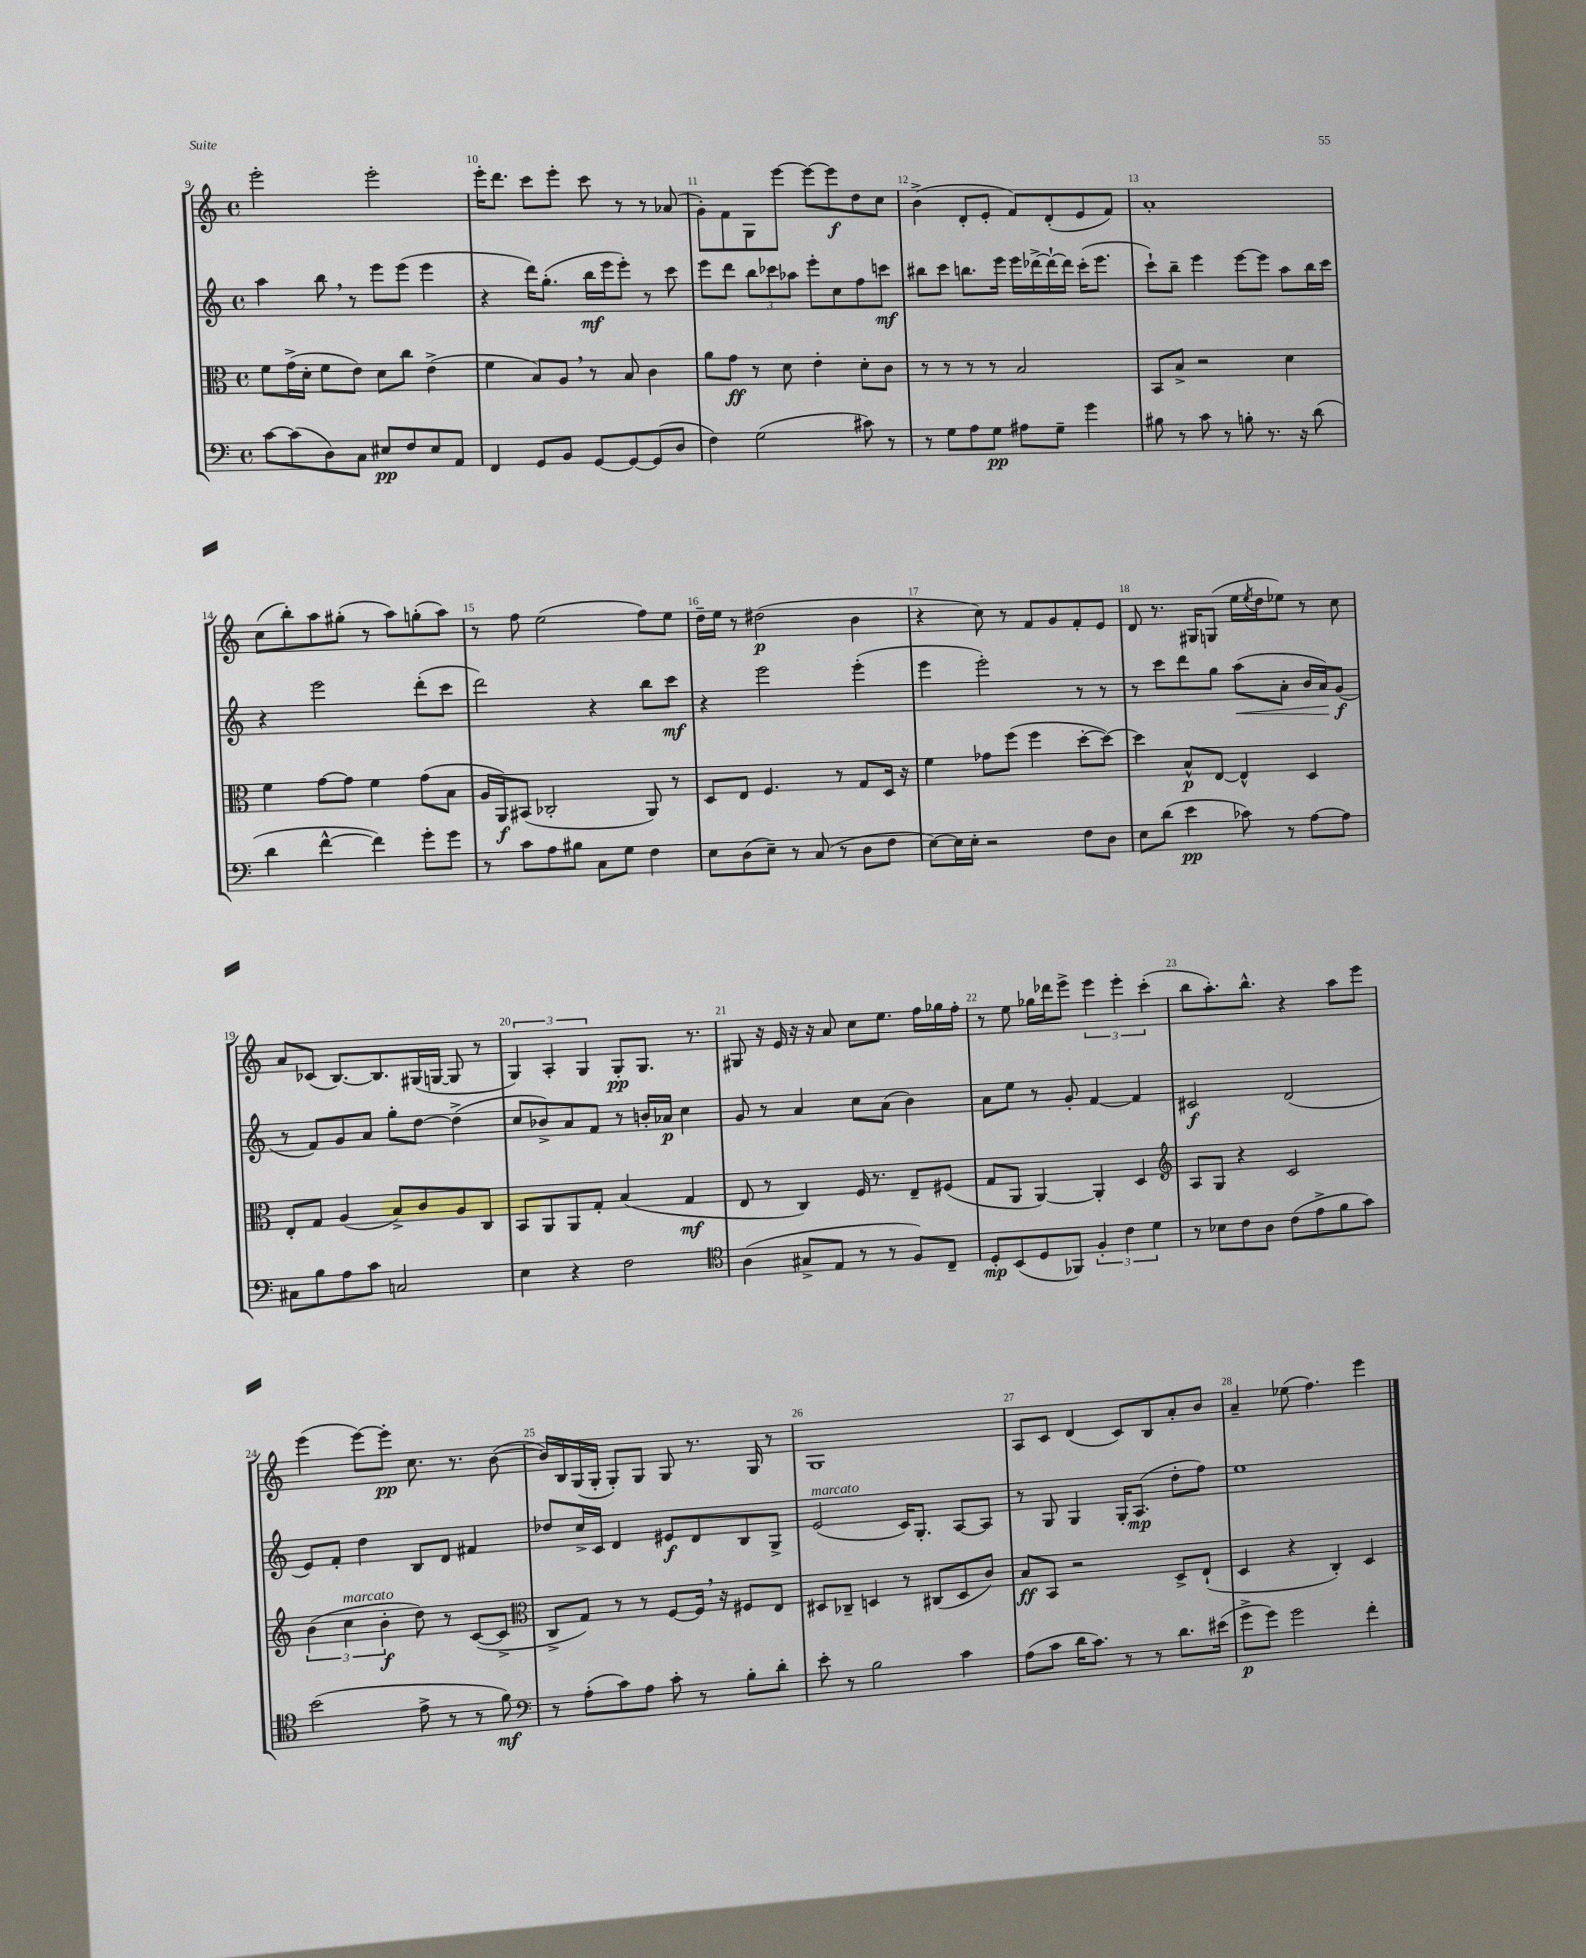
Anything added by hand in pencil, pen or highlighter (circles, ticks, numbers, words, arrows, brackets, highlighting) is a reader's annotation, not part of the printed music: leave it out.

**kern	**dynam	**kern	**dynam	**kern	**dynam	**kern	**dynam
*part4	*part4	*part3	*part3	*part2	*part2	*part1	*part1
*staff4	*staff4	*staff3	*staff3	*staff2	*staff2	*staff1	*staff1
*clefF4	*	*clefC3	*	*clefG2	*	*clefG2	*
*k[]	*	*k[]	*	*k[]	*	*k[]	*
*M4/4	*	*M4/4	*	*M4/4	*	*M4/4	*
*met(c)	*	*met(c)	*	*met(c)	*	*met(c)	*
=9	=9	=9	=9	=9	=9	=9	=9
[8c\L	.	8f\L	.	4aa\	.	2eee'\	.
(8c\]	.	(16g^\L	.	.	.	.	.
.	.	16d'\JJ	.	.	.	.	.
8D\)	.	8f\L	.	8bb,\	.	.	.
8C\J	.	8e\J)	.	8r	.	.	.
8E#X/L	pp	8d\L	.	8eee\L	.	2eee'\	.
8F/	.	8cc\J	.	(8eee\J	.	.	.
8E#/	.	(4e^\	.	4eee\	.	.	.
8AA/J	.	.	.	.	.	.	.
=10	=10	=10	=10	=10	=10	=10	=10
4FF/	.	4f\	.	4r	.	16eee'\KL	.
.	.	.	.	.	.	8.ddd\J	.
8GG/L	.	8B/L)	.	16ddd\KL)	.	8ccc\L	.
.	.	.	.	(8.gg'\J	.	.	.
8BB/J	.	8A,/J	.	.	.	8eee'\J	.
[8GG/L	.	8r	.	16bb\LL	mf	8ccc\	.
.	.	.	.	16eee\J	.	.	.
8GG/_	.	8B/	.	8eee'\J)	.	8r	.
(8GG/]	.	4c\	.	8r	.	8r	.
8D/J	.	.	.	8ccc\	.	(8a-X/	.
=11	=11	=11	=11	=11	=11	=11	=11
4F\)	.	8a\L	.	8eee\L	.	8g'\L)	.
.	.	8g\J	ff	8ddd\J	.	8f\	.
(2G\	.	8r	.	12bb\L	.	8G\	.
.	.	.	.	12ccc-X\	.	.	.
.	.	8d\	.	.	.	[8eee\J	.
.	.	.	.	12aa-X\J	.	.	.
.	.	4e'\	.	8eee'\L	.	8eee\L_	.
.	.	.	.	8cc\	.	8eee\]	f
8c#X\)	.	8d'\L	.	8ff\	.	8dd\	.
8r	.	8c\J	.	8cccn\J	mf	8cc\J	.
=12	=12	=12	=12	=12	=12	=12	=12
8r	.	8r	.	8bb#X\L	.	(4b^\	.
8G\L	.	8r	.	8ccc\J	.	.	.
8A\	.	8r	.	8.bbn\L	.	8d'/L	.
8G\J	pp	8r	.	.	.	8e'/J	.
.	.	.	.	16eee\Jk	.	.	.
8A#X\L	.	2B/	.	16eee\LL	.	8f/L)	.
.	.	.	.	[16ddd-X^\	.	.	.
8G~\J	.	.	.	16ddd-`\_	.	(8d'/	.
.	.	.	.	16ddd-\JJ]	.	.	.
4g\	.	.	.	(16ccc'\KL	.	8e/	.
.	.	.	.	8.eee\J	.	.	.
.	.	.	.	.	.	8f/J)	.
=13	=13	=13	=13	=13	=13	=13	=13
8B#X\	.	8BB/L	.	8ccc`\L)	.	1a'	.
8r	.	8B^/J	.	8bb~\J	.	.	.
8c\	.	2r	.	4eee\	.	.	.
8r	.	.	.	.	.	.	.
8Bn'\	.	.	.	[8eee\L	.	.	.
8.r	.	.	.	8eee\J]	.	.	.
.	.	4d\	.	8aa\L	.	.	.
16r	.	.	.	.	.	.	.
(8d\	.	.	.	16bb\L	.	.	.
.	.	.	.	16ccc\JJ	.	.	.
!!LO:LB:g=z
=14	=14	=14	=14	=14	=14	=14	=14
4d\	.	4f\	.	4r	.	(8cc\L	.
.	.	.	.	.	.	8bb'\)	.
[4f^^\	.	[8g\L	.	2eee\	.	8aa\	.
.	.	8g\J]	.	.	.	(8gg#X'\J	.
4f\])	.	4f\	.	.	.	8r	.
.	.	.	.	.	.	8aa\L)	.
8g'\L	.	(8g\L	.	(8ddd'\L	.	(8ggn'\	.
8g\J	.	8B\J	.	8ccc\J	.	8aa\J)	.
=15	=15	=15	=15	=15	=15	=15	=15
8r	.	16A/LL	.	2ddd\)	.	8r	.
.	.	16AA/J)	f	.	.	.	.
8c\L	.	(8BB#X/J	.	.	.	8ff\	.
8A\	.	2C-X'/	.	.	.	(2ee\	.
8B#X\J	.	.	.	.	.	.	.
8C\L	.	.	.	4r	.	.	.
8G\J	.	.	.	.	.	.	.
4F\	.	8AA/)	.	8bb\L	.	8ff\L)	.
.	.	8r	.	8ccc\J	mf	8ee\J	.
=16	=16	=16	=16	=16	=16	=16	=16
8E\L	.	8D/L	.	4r	.	16dd~\LL	.
.	.	.	.	.	.	16ee\JJ	.
(8D\	.	8E/J	.	.	.	8r	.
8E~\J)	.	4.F/	.	2eee\	.	(2dd#X\	p
8r	.	.	.	.	.	.	.
(8C/	.	.	.	.	.	.	.
8r	.	8r	.	.	.	.	.
8D\L	.	8G/L	.	(4eee'\	.	4b\	.
8F\J	.	16D/Jk	.	.	.	.	.
.	.	16r	.	.	.	.	.
=17	=17	=17	=17	=17	=17	=17	=17
[8E\L)	.	4f\	.	4eee\	.	4r	.
16E\L]	.	.	.	.	.	.	.
16E'\JJ	.	.	.	.	.	.	.
2r	.	8g-X\L	.	2eee'\)	.	8cc\)	.
.	.	(8ff\J	.	.	.	8r	.
.	.	4ff\	.	.	.	8f/L	.
.	.	.	.	.	.	8g/	.
8F\L	.	[8dd'\L	.	8r	.	8f'/	.
8D\J	.	8dd\J_)	.	8r	.	8e/J	.
=18	=18	=18	=18	=18	=18	=18	=18
8E\L	.	4dd\]	.	8r	.	8d/	.
(8d\J	.	.	.	8ccc\L	.	8.r	.
4e\	pp	8B^^/L	p	8ddd\	.	.	.
.	.	.	.	.	.	16G#X/KL	.
.	.	[8E/J	.	8gg\J	.	(8Gn/J	.
!	!	!	!	!	!LO:HP:b	!	!
8c-X\)	.	4E^^/]	.	(8aa\L	<	16ee\LL	.
.	.	.	.	.	.	8qee/	.
.	.	.	.	.	.	16dd\J	.
8r	.	.	.	8a'\J	.	8ee-X\J)	.
[8A\L	.	4D/	.	16b/LL	.	8r	.
.	.	.	.	16a/J)	.	.	.
8A\J]	.	.	.	(8g/J	[ f	8cc\	.
!!LO:LB:g=z
=19	=19	=19	=19	=19	=19	=19	=19
8C#X\L	.	8E'/L	.	8r	.	8a/L	.
8B\	.	8G/J	.	8f/L)	.	(8c-X/J	.
8A\	.	(4A/	.	8g/	.	[8.B/L)	.
8c\J	.	.	.	8a/J	.	.	.
.	.	.	.	.	.	8.B/]	.
2Cn/	.	8B^/L)	.	8gg'\L	.	.	.
.	.	8c/	.	[8dd\J	.	(16G#X/L	.
.	.	.	.	.	.	[16Gn/JJ	.
.	.	8A/	.	(4dd^\]	.	8G/]	.
.	.	8C/J	.	.	.	8r	.
=20	=20	=20	=20	=20	=20	=20	=20
4E\	.	8BB/L	.	8cc/L	.	6G/)	.
.	.	8AA/	.	8b-X^/)	.	.	.
.	.	.	.	.	.	6A'/	.
4r	.	8AA/	.	8a/	.	.	.
.	.	.	.	.	.	6G/	.
.	.	8G'/J	.	8f/J	.	.	.
2F\	.	(4B/	.	8r	.	8G'/L	pp
.	.	.	.	16bn'/LL	.	8.G/J	.
.	.	.	.	16a-X/JJ	p	.	.
.	.	4G/	mf	4cc\	.	.	.
.	.	.	.	.	.	8.r	.
=21	=21	=21	=21	=21	=21	=21	=21
*clefC4	*	*	*	*	*	*	*
(4A\	.	8E/	.	8g/	.	8G#X/	.
.	.	8r	.	8r	.	16r	.
.	.	.	.	.	.	16e/	.
8G#X^/L	.	4C/)	.	4a/	.	16r	.
.	.	.	.	.	.	16r	.
8E/J	.	.	.	.	.	8a/	.
8r	.	16F/	.	8cc\L	.	8cc\L	.
.	.	8.r	.	.	.	.	.
8r	.	.	.	(8a\J	.	8.ee\J	.
8F/L)	.	8E~/L	.	4b\)	.	.	.
.	.	.	.	.	.	16ff\LL	.
8C~/J	.	(8F#X/J	.	.	.	16gg-X\	.
.	.	.	.	.	.	16ff'\JJ	.
=22	=22	=22	=22	=22	=22	=22	=22
8D'/L	mp	8G/L	.	8a\L	.	8r	.
(8BB/	.	8AA/J	.	8ee\J	.	8ee\	.
8D/	.	[4AA/)	.	8r	.	16gg-X\LL	.
.	.	.	.	.	.	16ddd-X\J	.
8FF-X/J)	.	.	.	8g'/	.	8eee^\J	.
6F'/	.	4AA'/]	.	[4f/	.	6eee\	.
6c\	.	.	.	.	.	6eee'\	.
.	.	4D/	.	4f/]	.	.	.
6d\	.	.	.	.	.	(6ccc'\	.
=23	=23	=23	=23	=23	=23	=23	=23
*	*	*clefG2	*	*	*	*	*
8r	.	8A/L	.	2c#X/	f	8bb\L	.
8B-X\L	.	8G/J	.	.	.	8.aa'\)	.
8c\	.	4r	.	.	.	.	.
.	.	.	.	.	.	8.bb^^\J	.
8A\J	.	.	.	.	.	.	.
(8c\L	.	2c/	.	(2d/	.	4r	.
8e^\	.	.	.	.	.	.	.
8f\	.	.	.	.	.	8aa\L	.
8g\J)	.	.	.	.	.	8eee\J	.
!!LO:LB:g=z
=24	=24	=24	=24	=24	=24	=24	=24
(2b\	.	(6b\	.	8e/L)	.	(4eee\	.
.	.	.	.	8f'/J	.	.	.
!	!	!LO:TX:a:i:t=marcato	!	!	!	!	!
.	.	6cc\	.	.	.	.	.
.	.	.	.	4dd\	.	[8eee\L)	.
.	.	6b'\	f	.	.	.	.
.	.	.	.	.	.	8eee'\J]	pp
8e^\	.	8dd\)	.	8B/L	.	8.cc\	.
8r	.	8r	.	8d/J	.	.	.
.	.	.	.	.	.	8.r	.
8r	.	([8c/L	.	4f#X/	.	.	.
8f\)	mf	8c^/J]	.	.	.	([8b\	.
=25	=25	=25	=25	=25	=25	=25	=25
*clefF4	*	*clefC3	*	*	*	*	*
8r	.	8C^/L	.	8dd-X/L	.	16b/LL])	.
.	.	.	.	.	.	16B/	.
(8A'\L	.	8G/J)	.	16cc^/L	.	(16G/	.
.	.	.	.	16c/JJ	.	16G'/JJ	.
8c\)	.	8r	.	4d/	.	8G'/L)	.
8A\J	.	8r	.	.	.	8G/J	.
8c'\	.	[8F/L	.	8e#X/L	f	8G/	.
8r	.	16F,/Jk]	.	8d/	.	8.r	.
.	.	16r	.	.	.	.	.
8B'\L	.	8F#X/L	.	8B/	.	.	.
.	.	.	.	.	.	16G/	.
8d'\J	.	8E/J	.	8G^/J	.	8r	.
=26	=26	=26	=26	=26	=26	=26	=26
!	!	!	!	!LO:TX:a:i:t=marcato	!	!	!
8e'\	.	8D#X/L	.	(2e/	.	1G	.
8r	.	8C-X~/J	.	.	.	.	.
2B\	.	4Dn/	.	.	.	.	.
.	.	8r	.	16c/KL)	.	.	.
.	.	.	.	8.G'/J	.	.	.
.	.	(8C#X/L	.	.	.	.	.
4c\	.	8D/	.	[8A/L	.	.	.
.	.	8c/J)	.	8A/J]	.	.	.
=27	=27	=27	=27	=27	=27	=27	=27
(8A\L	.	8B/L	ff	8r	.	8A/L	.
8c\J	.	8BB/J	.	8G/	.	8c/J	.
16d\KL	.	2r	.	4G/	.	(4d/	.
8.c\J)	.	.	.	.	.	.	.
8r	.	.	.	16G'/KL	.	8c/L)	.
.	.	.	.	(8.A/J	mp	.	.
8r	.	.	.	.	.	8B/	.
8.d\L	.	8D^/L	.	8dd'\L	.	8a'/	.
.	.	(8E`/J	.	8ff\J)	.	8b/J	.
(16e#X\Jk	.	.	.	.	.	.	.
=28	=28	=28	=28	=28	=28	=28	=28
8g^\L	p	4D/	.	1ee	.	4a~/	.
8g\J)	.	.	.	.	.	.	.
2g\	.	4r	.	.	.	(8ee-X\	.
.	.	.	.	.	.	4.ff\)	.
.	.	4C'/)	.	.	.	.	.
4f'\	.	4D/	.	.	.	4eee\	.
==	==	==	==	==	==	==	==
*-	*-	*-	*-	*-	*-	*-	*-
